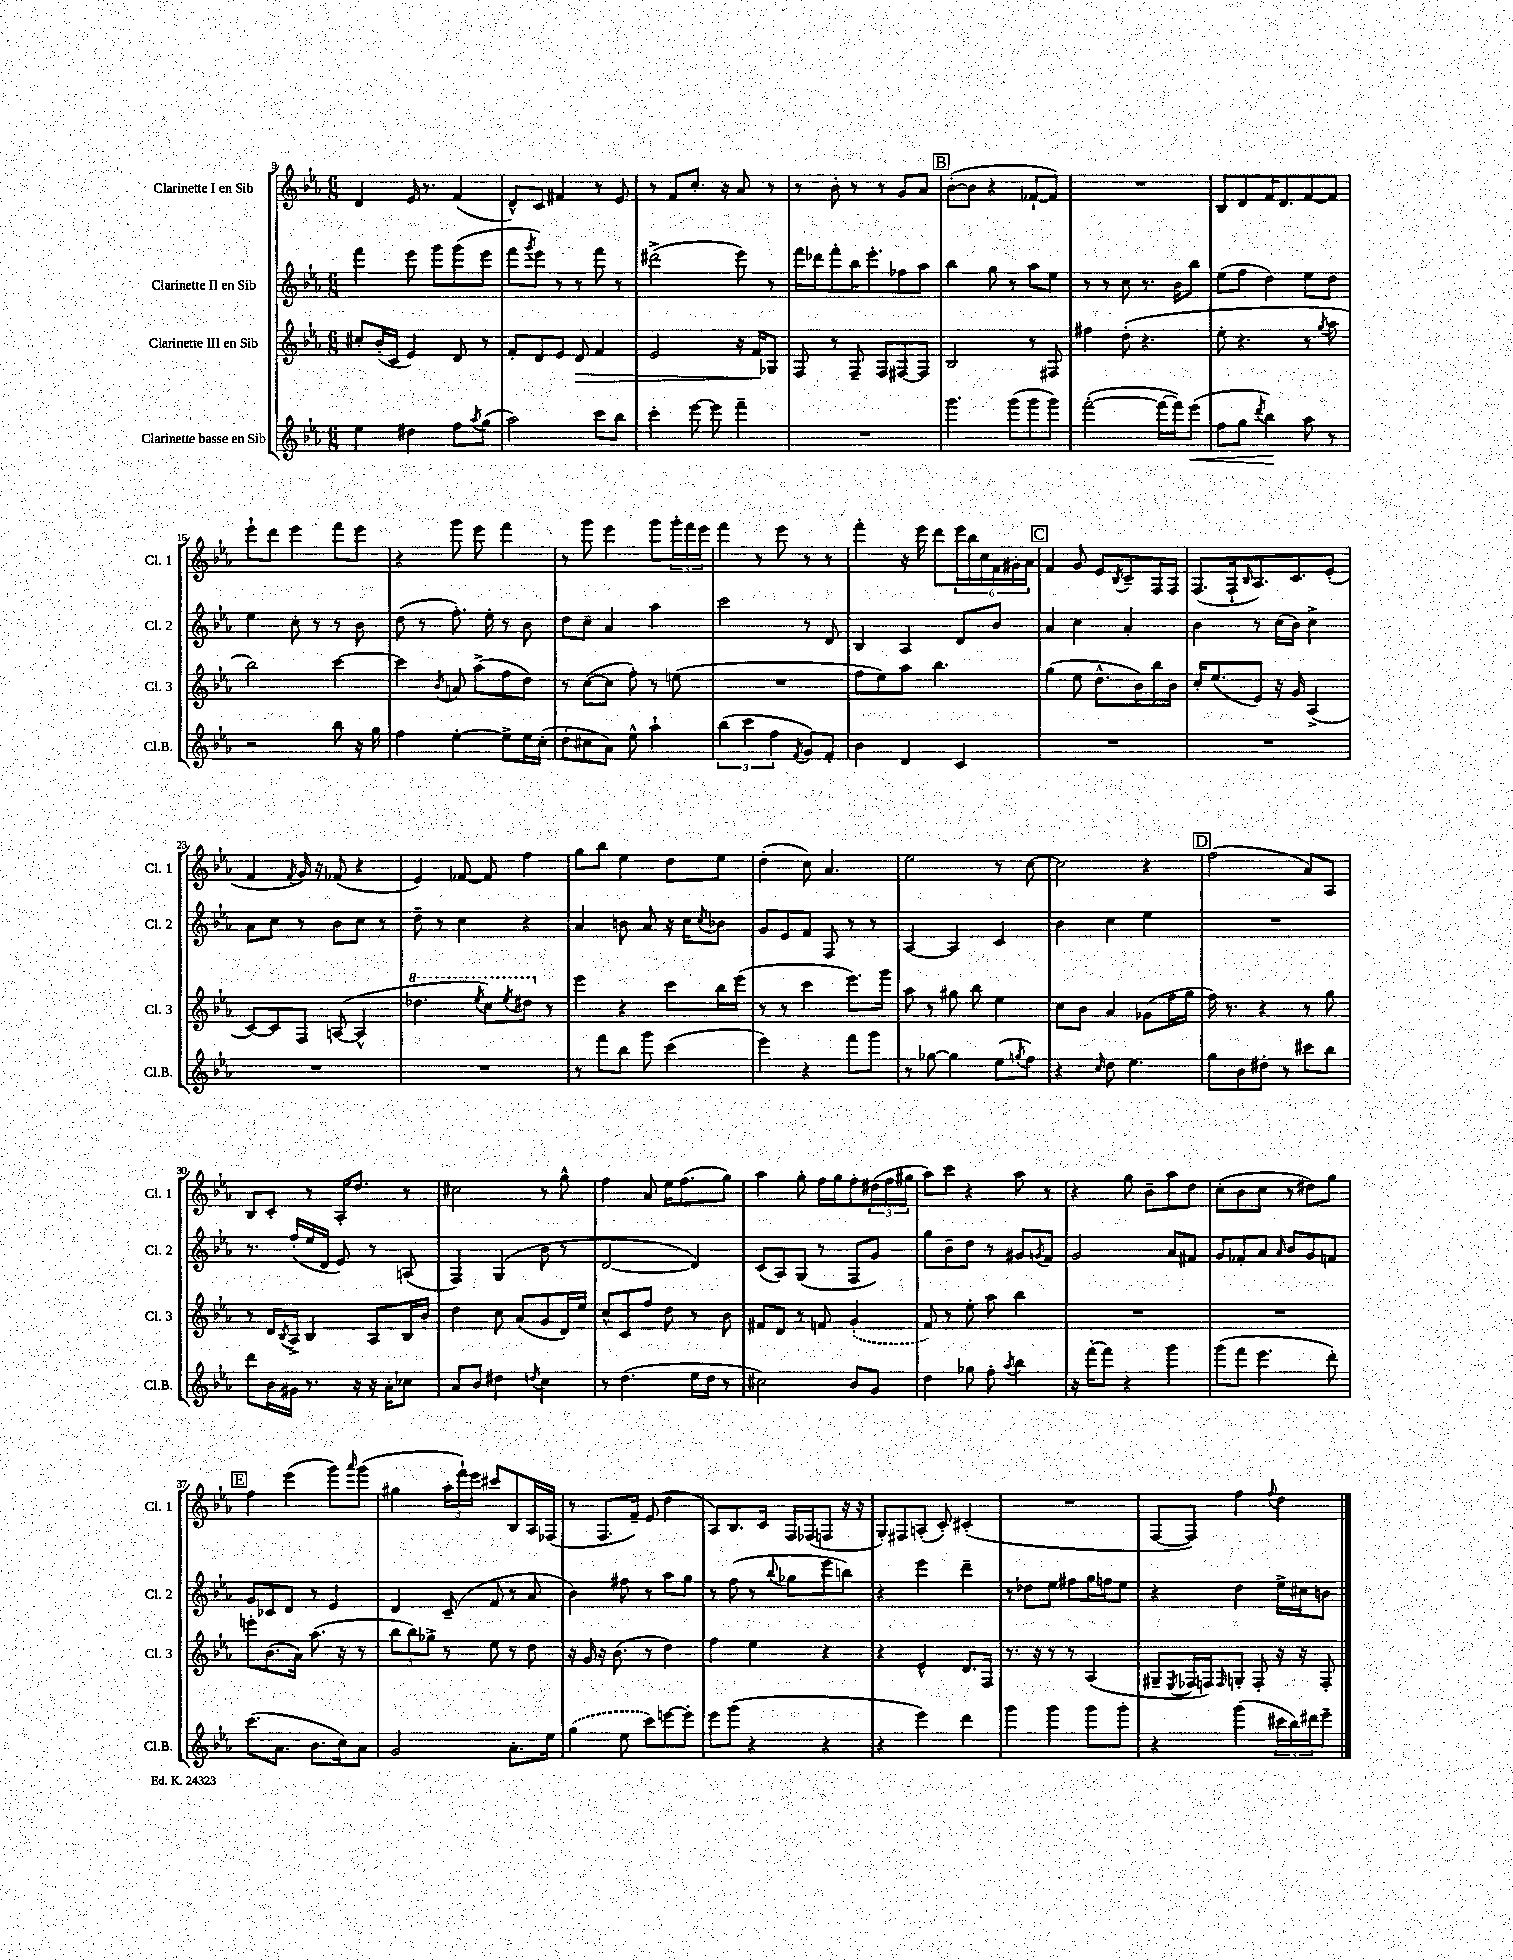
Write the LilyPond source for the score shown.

<<
\new StaffGroup <<
\new Staff = "s0" \with { instrumentName = "Clarinette I en Sib" shortInstrumentName = "Cl. 1" } {
    \clef treble \key ees \major \numericTimeSignature \time 6/8
    d'4 ees'16 r8. f'4( |
    d'8-^) c'8 fis'4 r8 ees'8 |
    r8 f'8 c''8.-. r16 aes'8 r8 |
    r8 bes'8-. r8 r8 g'8 aes'8 |
    \mark \markup { \box "B" } bes'8~-.( bes'8 r4 fes'8~-! fes'8) |
    R2. |
    bes8 d'8 f'16 d'8. f'8~ f'8 |
    ees'''8-! d'''8 ees'''4 f'''8 ees'''8 |
    r4 g'''8 ees'''8 f'''4 |
    r8 g'''8 ees'''4 g'''8 \tuplet 3/2 { g'''16-. f'''16 ees'''16 } |
    f'''4 r8 ees'''8 r8 r8 |
    f'''4-. r16 ees'''16 d'''8 \tuplet 6/4 { ees'''16 bes''16 c''16 f'16 gis'16-. aes'16 } |
    \mark \markup { \box "C" } f'4 g'8 ees'8 \acciaccatura { bes8 } c'8-- f16 f16 |
    f8.( f16-! \grace { bes16 } aes8.) c'8. ees'8-.( |
    f'4 \acciaccatura { f'8 } g'16) r16 fes'8( r4 |
    ees'4) fes'8~ fes'8 f''4 |
    g''8 bes''8 ees''4 d''8 ees''8 |
    d''4-.( c''8) aes'4. |
    ees''2 r8 c''8~ |
    c''2 r4 |
    \mark \markup { \box "D" } f''2( aes'8) aes8 |
    bes8 c'8-. r8 aes16-. d''8. r8 |
    cis''2 r8 g''8-^ |
    f''4 aes'8 ees''16 f''8.( g''8) |
    aes''4 g''8-. f''16 g''16 f''8-. \tuplet 3/2 { dis''16( f''16 gis''16 } |
    aes''8) c'''8 r4 aes''8 r8 |
    r4 g''8 bes'8-- aes''8 d''8 |
    c''8-.( bes'8 c''8 r8 dis''8) g''8 |
    \mark \markup { \box "E" } f''4 ees'''4( g'''8) \grace { aes'''16 } g'''8( |
    gis''4 \tuplet 3/2 { aes''16-. f'''16-!) ees'''16 } cis'''8 bes8 aes16 fes16( |
    r8 f8. f'16--) ees'8( d''4 |
    aes8) bes8. c'16 f16 fes16( f8 r16 r16 |
    g8-.) fis8 a8-.( c'8-.) cis'4-.( |
    R2. |
    f8~ f8) f''4 \appoggiatura { f''8 } d''4 \bar "|." |
}
\new Staff = "s1" \with { instrumentName = "Clarinette II en Sib" shortInstrumentName = "Cl. 2" } {
    \clef treble \key ees \major \numericTimeSignature \time 6/8
    f'''4 ees'''8 g'''8 g'''8( ees'''8 |
    f'''8 \acciaccatura { g'''8 } ees'''8) r8 r8 f'''8 r8 |
    dis'''2->( ees'''8) r8 |
    f'''16 des'''16 f'''8-. bes''16 ees'''8.-. fes''8 aes''8 |
    \mark \markup { \box "B" } bes''4 g''8 r8 aes''8 ees''8 |
    r8 r8 c''8 r8. bes'16 bes''8 |
    ees''8( f''8 d''4) ees''8 d''8 |
    ees''4 c''8-. r8 r8 bes'8 |
    d''8( r8 f''8.-.) ees''16-. r8 bes'8 |
    d''8 c''8-- aes'4 aes''4 |
    c'''2 r8 d'8 |
    bes4 aes4 d'8 bes'8 |
    \mark \markup { \box "C" } aes'4 c''4 aes'4-. |
    bes'4 r8 c''16( bes'16) c''4-> |
    aes'8 c''8 r8 bes'8 c''8 r8 |
    d''8-- r8 c''4 r4 |
    aes'4 b'8 aes'8 r16 c''16 \acciaccatura { c''8 } bes'8 |
    g'8 ees'8 f'8 f8 r8 r8 |
    aes4~ aes4 c'4 |
    bes'4 c''4 ees''4 |
    \mark \markup { \box "D" } R2. |
    r8. f''16-.( ees''16 d'16 ees'8) r8 a8( |
    f4) g4( bes'8 r8 |
    d'2~ d'4) |
    c'8( aes8) g8( r8 f8 g'8) |
    g''8 bes'8-- d''8 r8 gis'8 \acciaccatura { g'8 } f'8 |
    g'2 aes'8 fis'8 |
    g'8 fes'8-. aes'8 \grace { aes'16 } bes'8 g'8 f'8 |
    \mark \markup { \box "E" } g'8 ces'8 d'8 r8 ees'4 |
    d'4 c'8--( f'8 r8 aes'8 |
    bes'4) fis''8 r8 aes''8 g''8 |
    r8 f''8( r8 \appoggiatura { bes''8 } ges''8 ees'''8 b''8) |
    r4 ees'''4 d'''4-- |
    r8 des''8 ees''8 fis''8 g''16 f''16 ees''8 |
    r4 d''4 ees''16-> cis''16 b'8 \bar "|." |
}
\new Staff = "s2" \with { instrumentName = "Clarinette III en Sib" shortInstrumentName = "Cl. 3" } {
    \clef treble \key ees \major \numericTimeSignature \time 6/8
    cis''8-. bes'16-.( c'16 ees'4) d'8 r8 |
    f'8-. d'8 ees'8 d'8\> f'4 |
    ees'2 r16 f'16\! ges8 |
    f8 r8 f8-- f8 fis8~ fis8 |
    \mark \markup { \box "B" } bes2 r8 fis8 |
    fis''4 d''8-.( r4. |
    ees''8-. r4. r8 \acciaccatura { g''8 } aes''8 |
    bes''2) c'''4~ |
    c'''4 \acciaccatura { bes'8 } a'8 aes''8->( f''8 d''8) |
    r8 c''8~( c''8 f''8-.) r8 e''8( |
    R2. |
    f''8 ees''8) aes''8 bes''4. |
    \mark \markup { \box "C" } g''4( ees''8 d''8.-^ bes'16) bes''16 bes'16 |
    c''16-. ees''8.( ees'8) r16 g'16 aes4->( |
    c'8~) c'8 f8 a8~( a4-^ |
    \ottava #1 des'''4. \acciaccatura { ees'''8 } c'''8) \acciaccatura { ees'''8 } dis'''8 \ottava #0 r8 |
    ees'''4 r4 c'''8 bes''16 ees'''16( |
    r8 r8 c'''4 ees'''8.) g'''16 |
    aes''8 r8 gis''8 bes''8 ees''4 |
    c''8 bes'8 aes'4 ges'8( f''16 g''16 |
    \mark \markup { \box "D" } f''16) r8. r4 r8 g''8 |
    r8 d'16 \acciaccatura { bes8 } aes16-> bes4 aes8 bes16 bes'16 |
    d''4 c''8 aes'8( g'8 d'16) ees''16 |
    c''8-^ c'8 f''8 d''8 r8 bes'8 |
    fis'8 d'8 r8 f'8 \once \slurDashed g'4-.( |
    f'8) r8 ees''8-. aes''8 bes''4 |
    R2. |
    R2. |
    \mark \markup { \box "E" } e'''8-. bes'8.( aes'16) aes''8.( r16 r8 |
    \tuplet 3/2 { bes''8 bes''8) ges''8-> } r8 ees''8 r8 d''8 |
    r16 g'16 r16 bes'8.( r8 d''4) |
    f''4 ees''4 r4 |
    r4 ees'4-^ d'8. f16 |
    r8. r16 r8 r8 aes4( |
    gis8-- \acciaccatura { ees8 } fes16 f16) \grace { f16 } g8-. f8-. r16 r16 f8-. \bar "|." |
}
\new Staff = "s3" \with { instrumentName = "Clarinette basse en Sib" shortInstrumentName = "Cl.B." } {
    \clef treble \key ees \major \numericTimeSignature \time 6/8
    ees''4 dis''4 f''8 \acciaccatura { aes''8 } g''8( |
    aes''2) c'''8 bes''8 |
    c'''4-. ees'''8~ ees'''8 f'''4-- |
    R2. |
    \mark \markup { \box "B" } g'''4. g'''8( g'''8 g'''8) |
    f'''2~-.( f'''16~ f'''16) ees'''8\<( |
    f''8 g''8 \acciaccatura { d'''8 } bes''4\!) aes''8 r8 |
    r2 bes''8 r16 g''16 |
    f''4 ees''4~-. ees''8-> ees''16 c''16-.( |
    d''8-. cis''8 aes'8) ees''8-^ aes''4-! |
    \tuplet 3/2 { bes''4( c'''4 f''4 } \acciaccatura { f'8 } g'8) f'8-. |
    bes'4 d'4 c'4 |
    \mark \markup { \box "C" } R2. |
    R2. |
    R2. |
    R2. |
    r8 f'''8 bes''8 g'''8 c'''4( |
    ees'''4) r4 f'''8 g'''8 |
    r8 ges''8~ ges''4 ees''8( \acciaccatura { g''8 } f''8) |
    r4 \grace { c''16 } d''8 ees''4. |
    \mark \markup { \box "D" } g''8 bes'8 dis''8-. r8 cis'''8 bes''8 |
    d'''8 bes'16 gis'16 r8. r16 r16 aes'16-. ces''8 |
    aes'8 bes'8 dis''4 \acciaccatura { d''8 } c''4 |
    r8 d''4.( ees''16 d''16 r8 |
    cis''2) bes'8 g'8 |
    d''4 ges''8 f''8-. \acciaccatura { aes''8 } bes''4 |
    r16 f'''16~-. f'''8 r4 g'''4 |
    g'''8( f'''8 ees'''4. d'''8-.) |
    \mark \markup { \box "E" } c'''8.( aes'8. bes'8. c''16) aes'8 |
    g'2 aes'8.-. ees''16 |
    \once \slurDashed g''4( ees''8 c'''8) e'''8~ e'''8-. |
    ees'''8 g'''8( r4 r4 |
    r4 ees'''4) d'''4 |
    g'''4 g'''4 g'''8 g'''8-. |
    r4 g'''4( \tuplet 3/2 { cis'''16 bes''16) dis'''16 } ees'''8-- \bar "|." |
}
>>
>>
\layout { \context { \Score currentBarNumber = #9 } }
